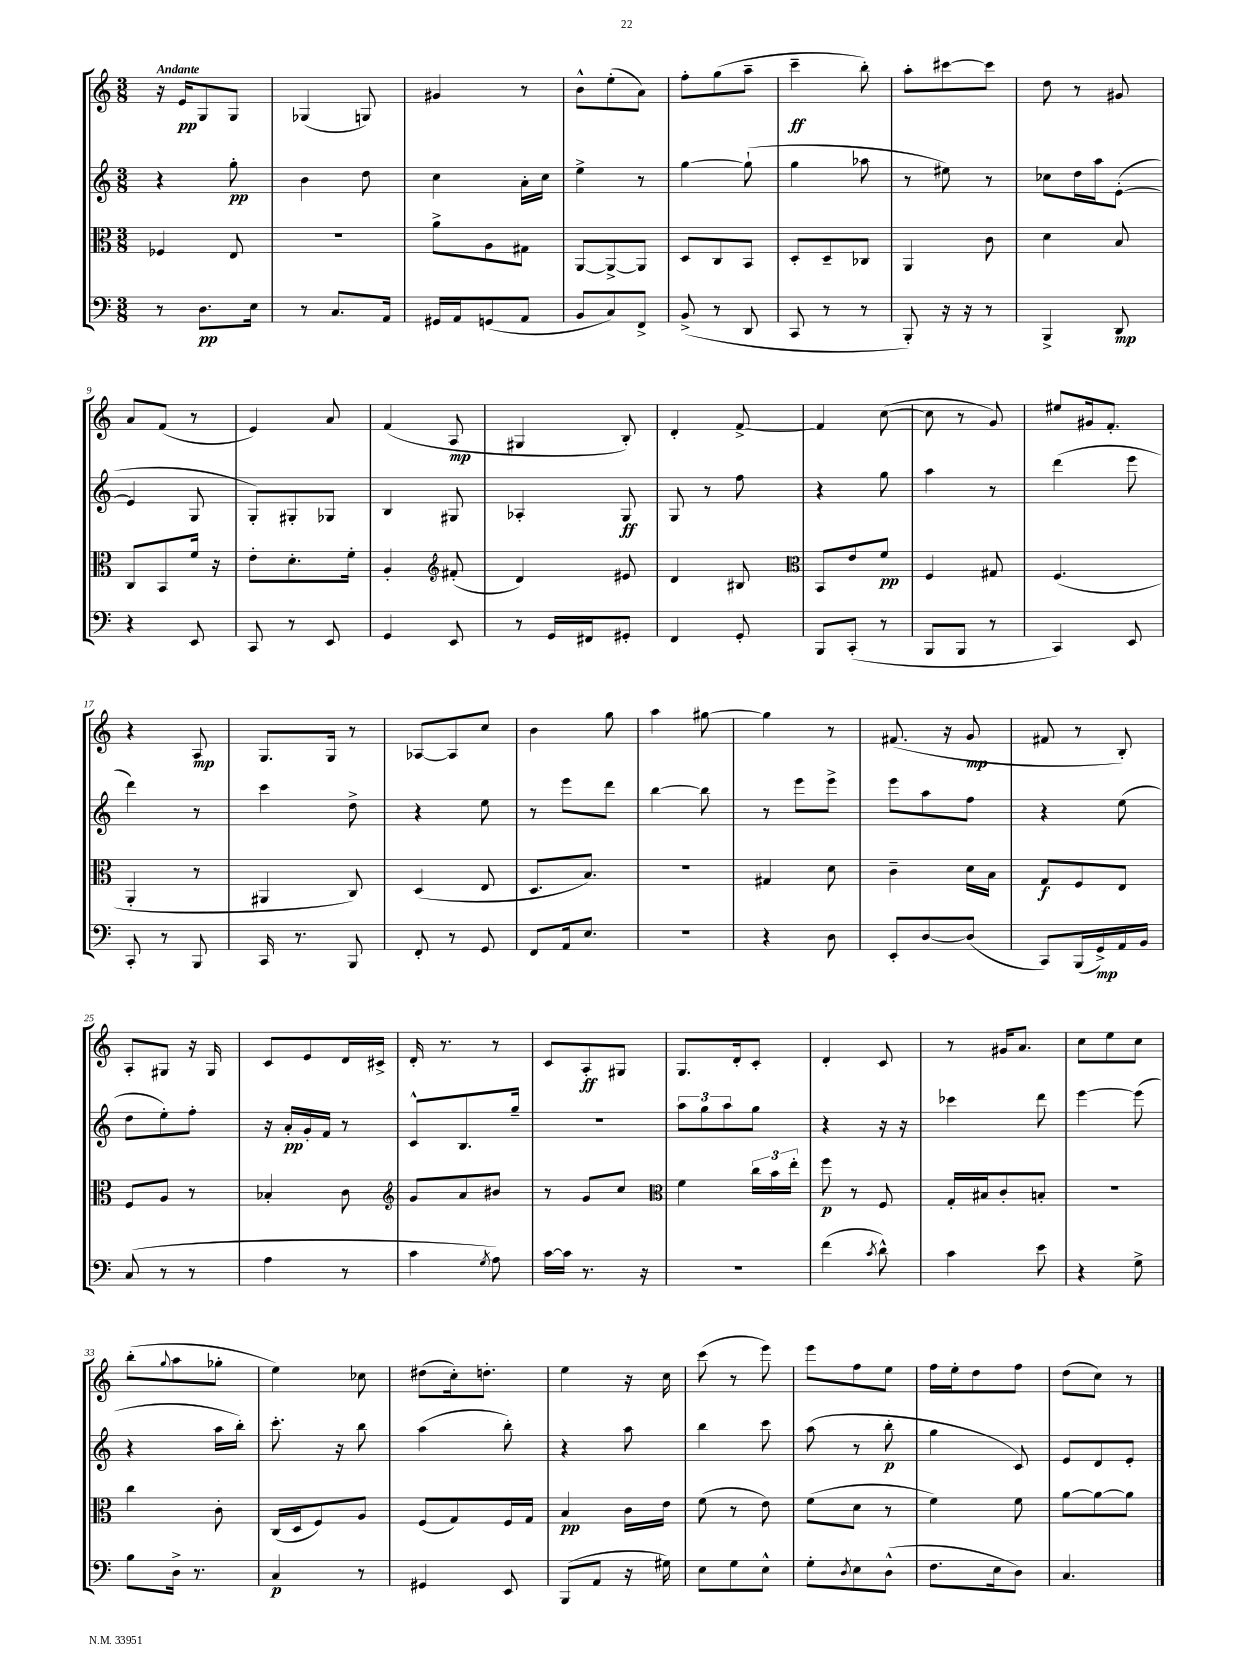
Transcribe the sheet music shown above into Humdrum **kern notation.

**kern	**kern	**kern	**kern
*staff4	*staff3	*staff2	*staff1
*clefF4	*clefC3	*clefG2	*clefG2
*k[]	*k[]	*k[]	*k[]
*M3/8	*M3/8	*M3/8	*M3/8
8r	4F-	4r	16r
.	.	.	16e
8.D	.	.	8G
.	8E	8gg'	8G
16E	.	.	.
=	=	=	=
8r	4.r	4b	(4G-
8.C	.	.	.
.	.	8dd	8G)
16AA	.	.	.
=	=	=	=
16GG#	8a^	4cc	4g#
16AA	.	.	.
(8GG	8A	.	.
8AA	8G#	16a'	8r
.	.	16cc	.
=	=	=	=
8BB	[8AA	4ee^	8b^^
8C)	8AA^_	.	(8ee'
8FF^	8AA]	8r	8a)
=	=	=	=
(8BB^	8D	[4gg	8ff'
8r	8C	.	(8gg
8DD	8BB	(8gg`]	8aa~
=	=	=	=
8CC	8D'	4gg	4ccc~
8r	8D~	.	.
8r	8C-	8aa-	8bb')
=	=	=	=
8BBB')	4AA	8r	8aa'
16r	.	8ee#)	[8ccc#
16r	.	.	.
8r	8c	8r	8ccc#]
=	=	=	=
4BBB^	4d	8cc-	8dd
.	.	16dd	8r
.	.	16aa	.
8DD	8B	([8e'	8g#
=	=	=	=
4r	8C	4e]	8a
.	8BB	.	(8f
8EE	16f	8G	8r
.	16r	.	.
=	=	=	=
8CC	8e'	8G')	4e)
8r	8.d'	8G#'	.
8EE	.	8G-	8a
.	16f'	.	.
=	=	=	=
4GG	4A'	4B	(4f
*	*clefG2	*	*
8EE	(8f#'	8G#	8A
=	=	=	=
8r	4d)	4A-'	4G#
16GG	.	.	.
16FF#	.	.	.
8GG#'	8e#	8G	8B')
=	=	=	=
4FF	4d	8G	4d'
.	.	8r	.
8GG'	8B#	8ff	[8f^
=	=	=	=
*	*clefC3	*	*
8BBB	8BB	4r	4f]
(8CC'	8e	.	.
8r	8f	8gg	([8cc
=	=	=	=
8BBB	4F	4aa	8cc]
8BBB	.	.	8r
8r	8G#	8r	8g)
=	=	=	=
4CC)	(4.F	(4ddd	8ee#
.	.	.	16g#
.	.	.	8.f'
8EE	.	8eee	.
=	=	=	=
8CC'	4AA'	4ddd)	4r
8r	.	.	.
8BBB	8r	8r	8A
=	=	=	=
16CC	4AA#	4ccc	8.G
8.r	.	.	.
.	.	.	16G
8BBB	8C)	8dd^	8r
=	=	=	=
8FF'	(4D	4r	[8A-
8r	.	.	8A-]
8GG	8E	8ee	8cc
=	=	=	=
8FF	8.D	8r	4b
16AA	.	8eee	.
8.E	8.B)	.	.
.	.	8ddd	8gg
=	=	=	=
4.r	4.r	[4bb	4aa
.	.	8bb]	[8gg#
=	=	=	=
4r	4G#	8r	4gg#]
.	.	8eee	.
8D	8d	8eee^	8r
=	=	=	=
8EE'	4c~	8eee	(8.f#
[8D	.	8aa	.
.	.	.	16r
(8D]	16d	8ff	8g
.	16B	.	.
=	=	=	=
8CC)	8G	4r	8f#
(16BBB	8F	.	8r
16GG^)	.	.	.
16AA	8E	(8ee	8B')
16BB	.	.	.
=	=	=	=
(8C	8F	8dd	8A'
8r	8A	8ee')	8G#
8r	8r	8ff'	16r
.	.	.	16G#
=	=	=	=
4A	4B-'	16r	8c
.	.	16a'	.
.	.	16g'	8e
.	.	16f	.
8r	8c	8r	16d
.	.	.	16c#^
=	=	=	=
*	*clefG2	*	*
4c	8g	8c^^	16d'
.	.	.	8.r
.	8a	8.B	.
8qG	.	.	.
8A)	8b#	.	8r
.	.	16gg~	.
=	=	=	=
[16c	8r	4.r	8c
16c]	.	.	.
8.r	8g	.	8A'
.	8cc	.	8G#
16r	.	.	.
=	=	=	=
*	*clefC3	*	*
4.r	4f	12aa	8.G
.	.	12gg	.
.	.	12aa	.
.	.	.	16d'
.	24cc	8gg	8c'
.	24b	.	.
.	24ee'	.	.
=	=	=	=
(4f	8ff	4r	4d'
.	8r	.	.
8qc	.	.	.
8d^^)	8F	16r	8c
.	.	16r	.
=	=	=	=
4c	16G'	4ccc-	8r
.	16B#	.	.
.	8c'	.	16g#
.	.	.	8.a
8e	8B'	8ddd	.
=	=	=	=
4r	4.r	[4eee	8cc
.	.	.	8ee
8G^	.	(8eee]	8cc
=	=	=	=
8B	4cc	4r	(8bb'
.	.	.	8qqgg
16D^	.	.	8aa
8.r	.	.	.
.	8c'	16aa	8gg-'
.	.	16bb')	.
=	=	=	=
4C	(16C	8.ccc'	4ee)
.	16D	.	.
.	8F)	.	.
.	.	16r	.
8r	8A	8bb	8cc-
=	=	=	=
4GG#	(8F	(4aa	(8dd#
.	8G)	.	16cc')
.	.	.	8.dd'
8EE	16F	8bb')	.
.	16G	.	.
=	=	=	=
(8BBB	4B	4r	4ee
8AA	.	.	.
16r	16c	8aa	16r
16G#)	16e	.	16cc
=	=	=	=
8E	(8f	4bb	(8ccc
8G	8r	.	8r
8E^^	8e)	8ccc	8eee)
=	=	=	=
8G'	(8f	(8aa	8eee
8qD	.	.	.
8E	8d	8r	8ff
(8D^^	8r	8bb'	8ee
=	=	=	=
8.F	4f)	4gg	16ff
.	.	.	16ee'
.	.	.	8dd
16E	.	.	.
8D)	8f	8c)	8ff
=	=	=	=
4.C	[8a	8e	(8dd
.	8a_	8d	8cc)
.	8a]	8e'	8r
==	==	==	==
*-	*-	*-	*-
